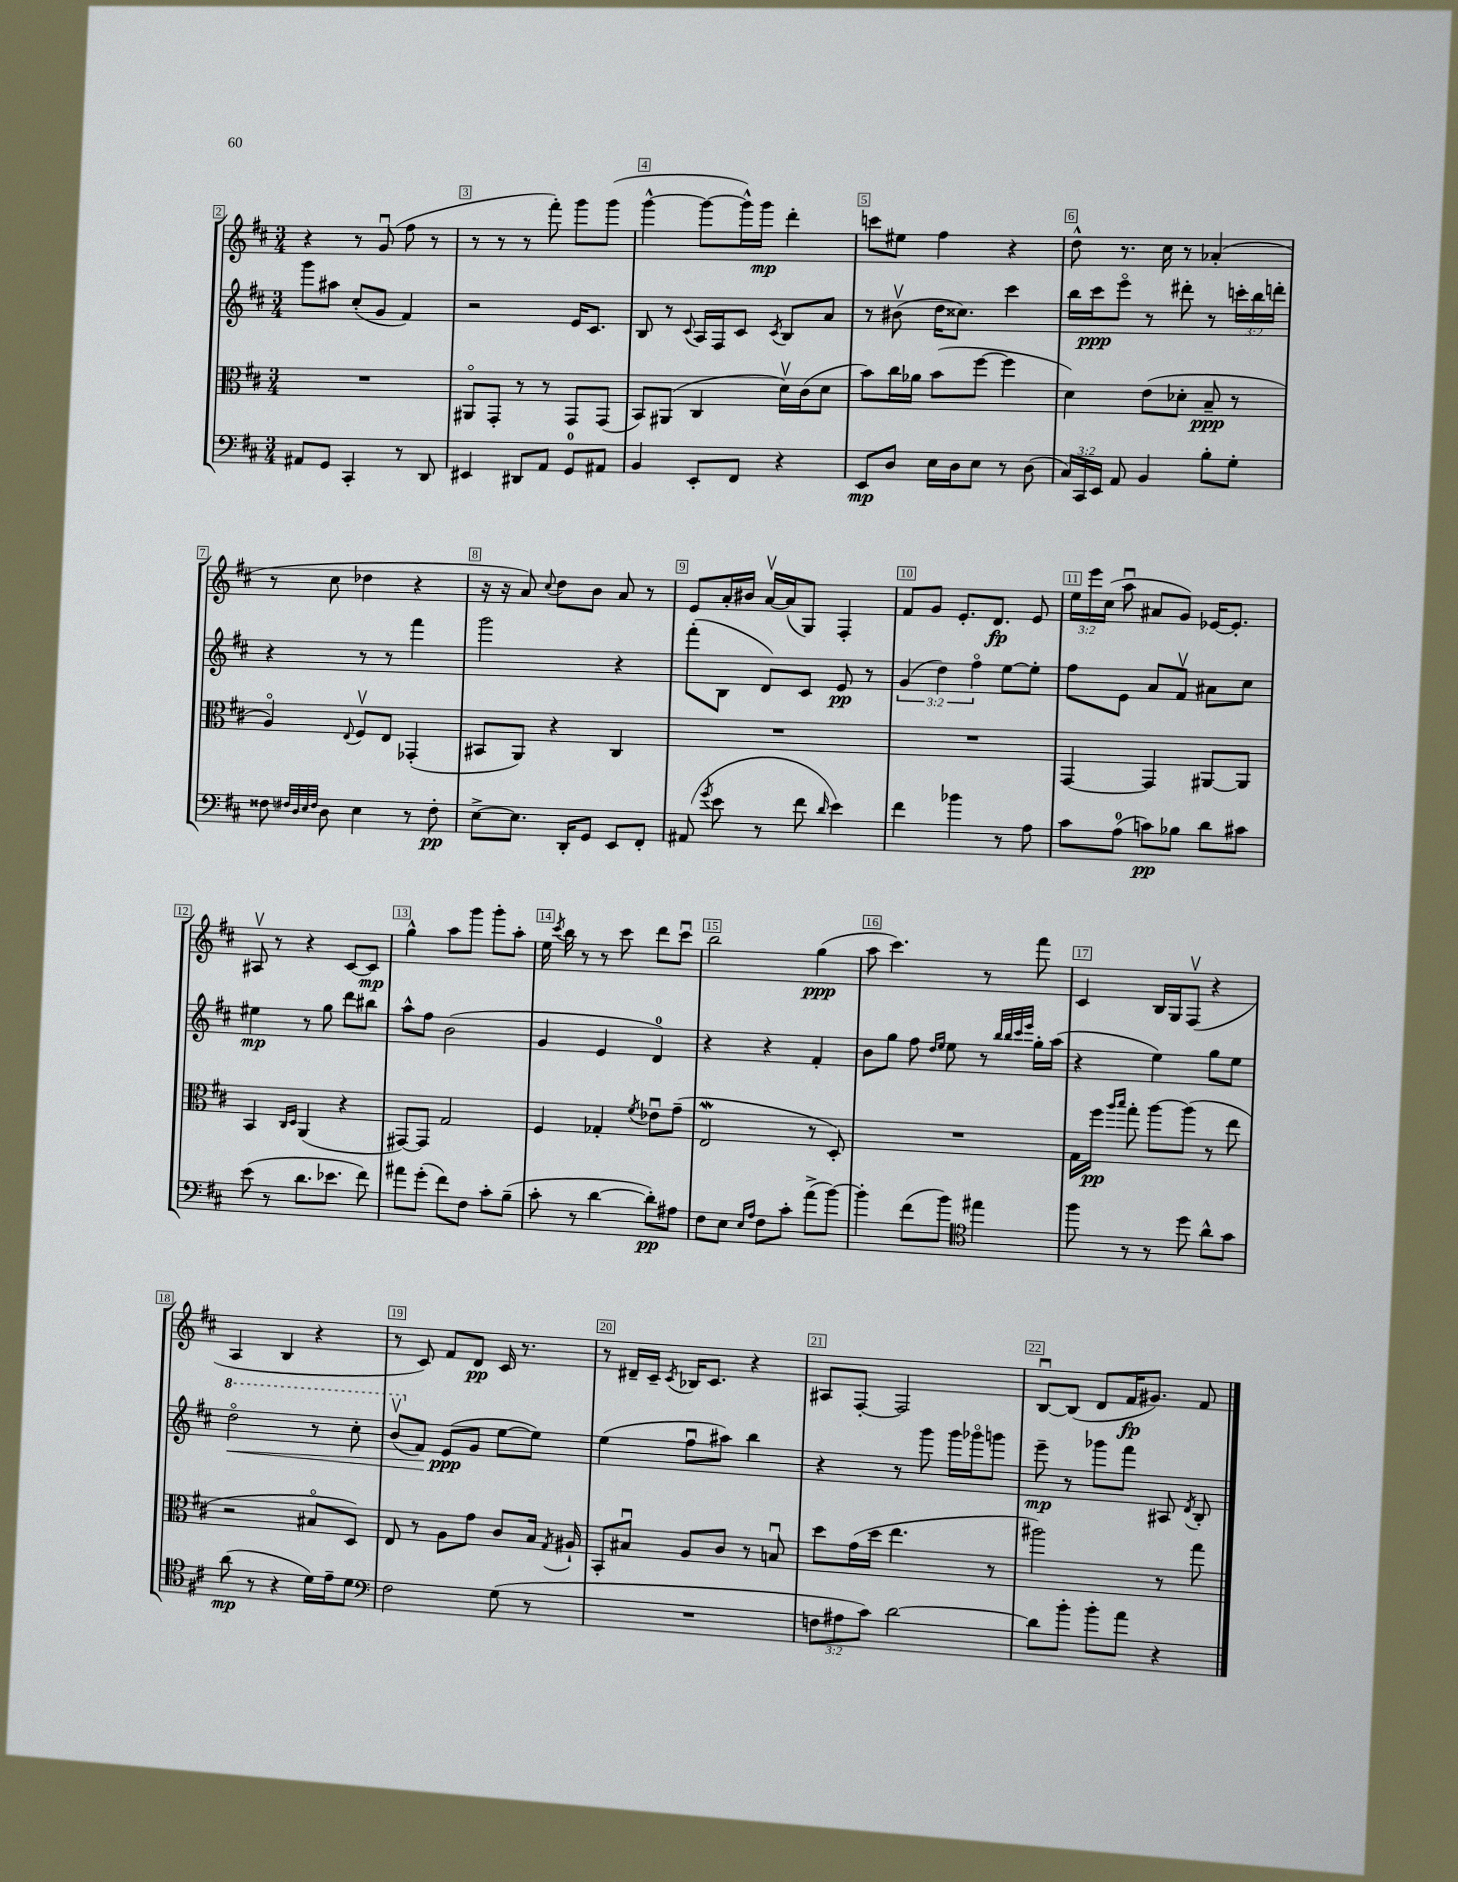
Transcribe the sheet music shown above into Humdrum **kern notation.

**kern	**kern	**kern	**kern
*staff4	*staff3	*staff2	*staff1
*clefF4	*clefC3	*clefG2	*clefG2
*k[f#c#]	*k[f#c#]	*k[f#c#]	*k[f#c#]
*M3/4	*M3/4	*M3/4	*M3/4
8AA#	2.r	8ggg	4r
8GG	.	8aa#	.
4CC#'	.	(8cc#'	8r
.	.	8g	(8gu
8r	.	4f#)	8ff#
8DD	.	.	8r
=	=	=	=
4EE#	8AA#o	2r	8r
.	8GG'	.	8r
8DD#	8r	.	8r
8AA	8r	.	8fff#')
8GG	8GG	16e	8ggg
.	.	8.c#	.
8AA#	(8GG	.	(8ggg
=	=	=	=
4BB	8BB)	8B	[4ggg^^
.	(8AA#	8r	.
.	.	8qqc#	.
8EE'	4C#	16A	8ggg_
.	.	16F#	.
8FF#	.	8c#	16ggg^^])
.	.	.	16ggg
.	.	8qc#	.
4r	16dv)	8B	4ddd'
.	(16c#	.	.
.	8d	8a	.
=	=	=	=
8EE	8b)	8r	8ccc
8D	16cc#	(8b#v	8ee#
.	16a-	.	.
16E	(8b	16dd	4ff#
16D	.	8.cc##)	.
8E	[8ff#	.	.
8r	4ff#]	4ccc#	4r
(8D	.	.	.
=	=	=	=
24C#)	4d)	16bb	8dd^^
24CC#	.	.	.
.	.	16ccc#	.
24EE	.	.	.
8AA	.	8eeeo	8.r
4BB	(8e	8r	.
.	.	.	16cc#
.	8d-'	8ddd#'	8r
8B'	8B~	8r	(4a-'
8G'	8r	24ccc'	.
.	.	24bb	.
.	.	24ddd'	.
=	=	=	=
8F##	4Ao)	4r	8r
32qqF#	.	.	.
32qqD	.	.	.
32qqE	.	.	.
32qqF#	.	.	.
8D	.	.	8cc#
.	8qqE	.	.
4E	8F#v	8r	4dd-
.	8E	8r	.
8r	(4GG-'	4fff#	4r
8F#'	.	.	.
=	=	=	=
[8E^	8BB#	2ggg	16r
.	.	.	16r
8.E]	8AA)	.	8a)
.	.	.	8qqcc#
.	4r	.	8dd
16DD'	.	.	.
8GG	.	.	8b
8EE	4C#	4r	8a
8FF#'	.	.	8r
=	=	=	=
(8AA#	2.r	(8fff#'	8e
8qg	.	.	.
8e	.	8B	16a'
.	.	.	16b#
8r	.	8d)	[16av
.	.	.	(16a]
8f#	.	8c#	8G)
16qqd	.	.	.
4e)	.	8e	4F#'
.	.	8r	.
=	=	=	=
4f#	2.r	(6g	8f#
.	.	.	8g
.	.	6dd)	.
4b-	.	.	8.e'
.	.	6ff#o	.
.	.	.	8.d
8r	.	[8ee	.
8A	.	8ee']	8e
=	=	=	=
8c#	[4GG	8ff#	24ee
.	.	.	24eee
.	.	.	(24cc#
(8A	.	8e	8aau
8c)	4GG]	8a	8a#
8B-	.	8f#v	8g)
8d	[8AA#	8a#	[16e-
.	.	.	8.e-']
8c#	8AA#]	8cc#	.
=	=	=	=
(8e	4BB	4ee#	8A#v
8r	.	.	8r
.	16qqC#	.	.
.	16qqD	.	.
8.d	(4AA	8r	4r
.	.	8gg	.
8.e-	.	.	.
.	4r	8ddd	[8c#
8f#)	.	8bb#	8c#]
=	=	=	=
8a#	[8GG#)	8aa^^	4gg^^
(8g'	8GG#]	8ff#	.
8f#)	2G	(2b	8aa
8F#	.	.	8ggg
8c#'	.	.	8ggg'
(8B~	.	.	8aa'
=	=	=	=
8c#'	4F#	4g	16ee
.	.	.	8qccc#
.	.	.	16bb
8r	.	.	8r
[4d	4G-'	4e	8r
.	.	.	8ccc#
.	8qf#	.	.
8d'])	8e-u	4d)	8ddd
8A#	(8g~	.	8ccc#u
=	=	=	=
8F#	2E	4r	2bb
8E	.	.	.
16qqE	.	.	.
16qqA	.	.	.
8F#	.	4r	.
8c#'	.	.	.
(8a^	8r	4f#'	(4gg
[8b)	8D')	.	.
=	=	=	=
4b']	2.r	8b	8aa
.	.	8gg	4.ccc#)
(8f#	.	8ff#	.
.	.	16qqdd	.
.	.	16qqee	.
8b)	.	8ee	.
*clefC4	*	*	*
4ee#	.	8r	8r
.	.	32qqbb	.
.	.	32qqbb	.
.	.	32qqccc#	.
.	.	32qqeee	.
.	.	16gg'	8fff#
.	.	(16aa	.
=	=	=	=
8ff#	16G	4r	4c#
.	16ff#	.	.
.	16qqaa	.	.
.	16qqbb	.	.
8r	8gg'	.	.
8r	[8aa	4ee)	16B
.	.	.	16G
8dd	(8aa]	.	(8F#v
8a^^	8r	8gg	4r
8g	8ee	8ee	.
=	=	=	=
(8a	2r	2dddo	4A
8r	.	.	.
4r	.	.	4B
16d)	8B#o	8r	4r
16e~	.	.	.
8d	8D)	8ccc#'	.
=	=	=	=
*clefF4	*	*	*
2F#	8E	(8bbv	8r
.	8r	8f#)	8c#)
.	8A	(8e	8f#
.	8g	8g	8d
(8G	8c#	[8ee	16c#
.	.	.	8.r
8r	16B	8ee])	.
.	8qG	.	.
.	16A#`	.	.
=	=	=	=
2.r	8BB'	(4ee	8r
.	8B#u	.	16d#~
.	.	.	16c#~
.	.	.	8qc#
.	8A	8ff#u	16B-
.	.	.	8.c#
.	8c#	8aa#)	.
.	8r	4bb	4r
.	8Bu	.	.
=	=	=	=
12F	8dd	4r	8A#
12A#	.	.	.
.	(16g	.	[8F#'
12c#)	.	.	.
.	16dd	.	.
[2d	4.ee	8r	2F#]
.	.	8ggg	.
.	.	16ggg	.
.	.	16ggg-o	.
.	8r	8ggg	.
=	=	=	=
8d]	2aa#)	8eee~	[8Bu
8b'	.	8r	(8B]
8b'	.	8ggg-	8d
8a	.	8fff#	16f#
.	.	.	8.g#)
4r	8r	8A#	.
.	.	8qd	.
.	8gg	8B'	8f#
==	==	==	==
*-	*-	*-	*-
